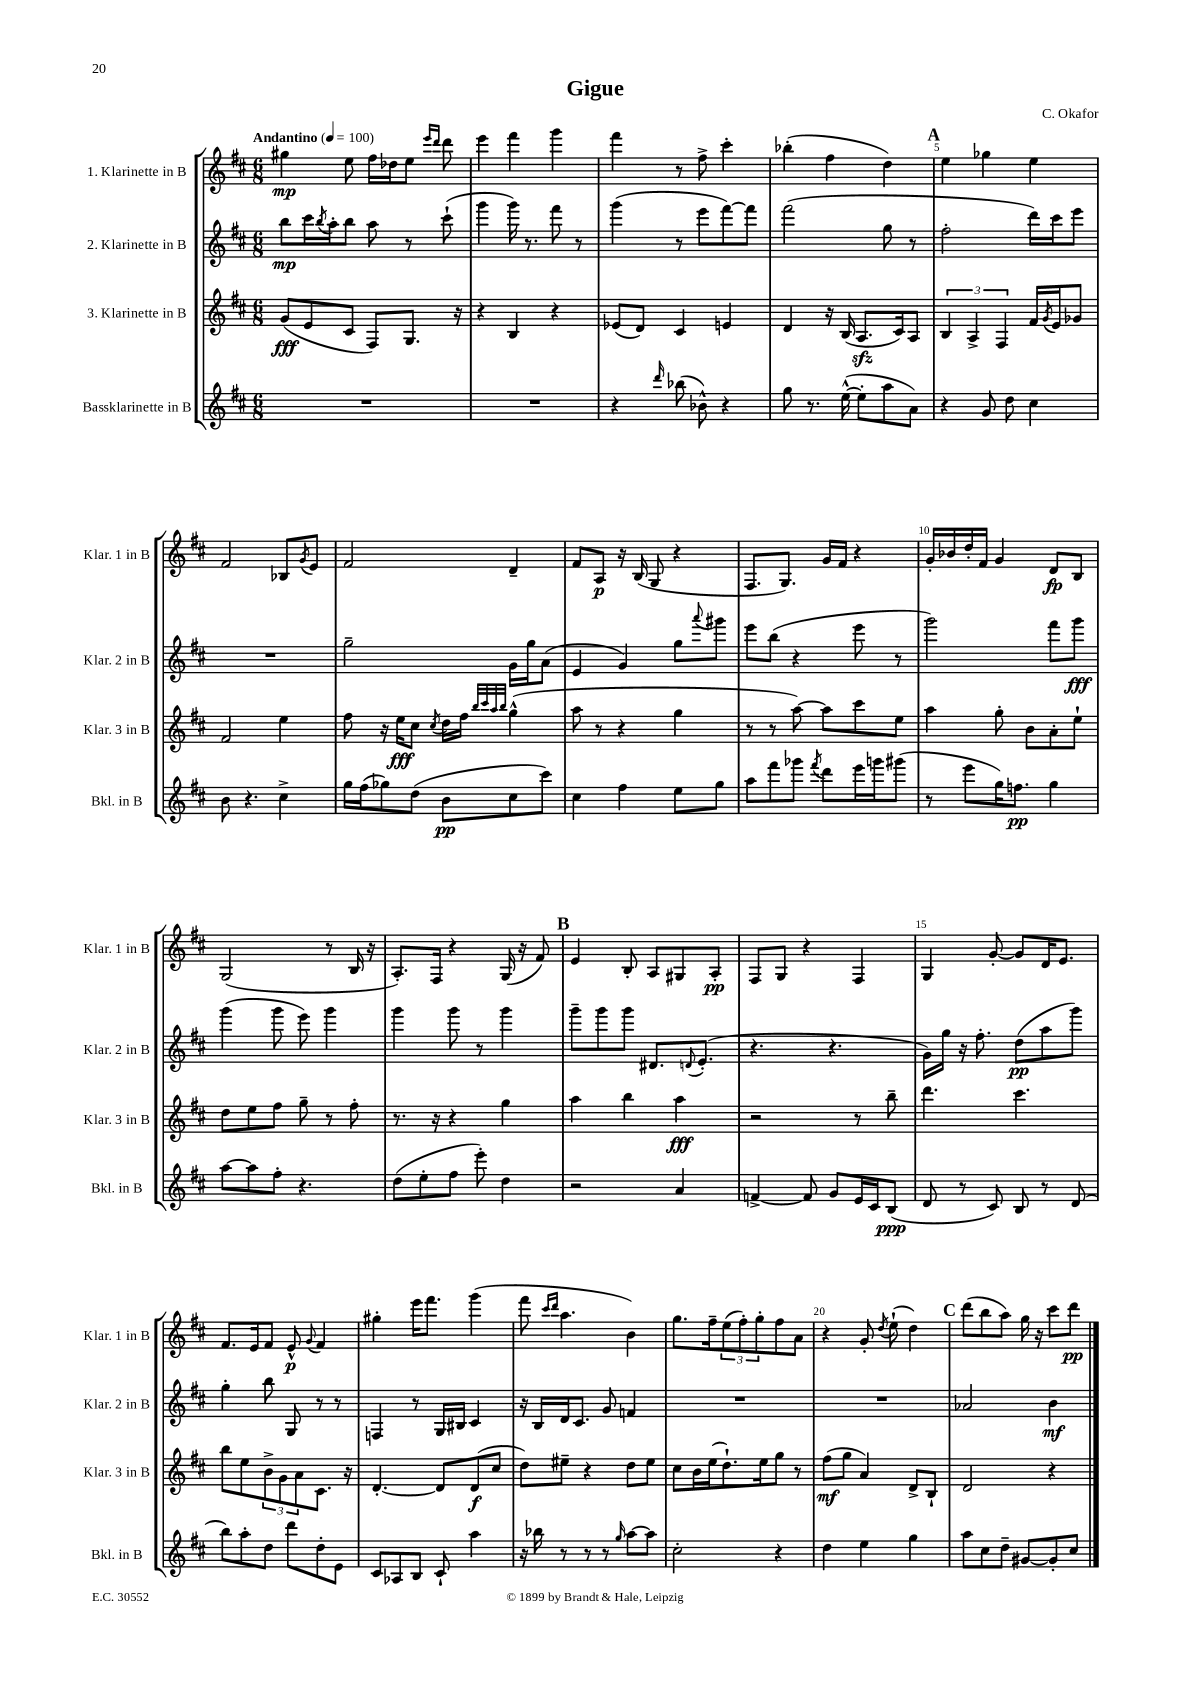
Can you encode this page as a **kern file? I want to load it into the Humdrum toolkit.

**kern	**kern	**kern	**kern
*staff4	*staff3	*staff2	*staff1
*clefG2	*clefG2	*clefG2	*clefG2
*k[f#c#]	*k[f#c#]	*k[f#c#]	*k[f#c#]
*M6/8	*M6/8	*M6/8	*M6/8
*MM100	*MM100	*MM100	*MM100
2.r	(8g/L	8bb\L	4gg#\
.	8e/	16ccc#\L	.
.	.	8qbb/	.
.	.	16aa'\J	.
.	8c#/J	8bb\J	8ee\
.	8F#/L)	8aa\	16ff#\LL
.	.	.	16dd-\J
.	8.G/J	8r	8ee\J
.	.	.	16qqeee/LL
.	.	.	16qqddd/JJ
.	.	(8ccc#`\	8ddd\
.	16r	.	.
=	=	=	=
2.r	4r	4ggg\	4eee\
.	4B/	16ggg\)	4fff#\
.	.	8.r	.
.	4r	8fff#\	4ggg\
.	.	8r	.
=	=	=	=
4r	(8e-/L	(4ggg\	4fff#\
.	8d/J)	.	.
16qqddd/	.	.	.
(8bb-\	4c#/	8r	8r
8b-^^\)	.	8eee\L	8ff#^\
4r	4e/	[8fff#\)	4ccc#'\
.	.	8fff#\]J	.
=	=	=	=
8gg\	4d/	(2fff#\	(4bb-'\
8.r	.	.	.
.	16r	.	4ff#\
([16ee^^\	(16B/	.	.
8ee'\]L	8.A/L	.	.
8aa\	.	8gg\	4dd\)
.	16c#/k)	.	.
8a\J)	8A/J	8r	.
=	=	=	=
4r	6B/	2ff#'\	4ee\
.	6A^/	.	.
8g/	.	.	4gg-\
.	6F#/	.	.
8dd\	.	.	.
4cc#\	16f#/LL	16ddd\LL)	4ee\
.	8qg/	.	.
.	16e/J	16ccc#\J	.
.	8g-/J	8eee\J	.
=	=	=	=
8b\	2f#/	2.r	2f#/
4.r	.	.	.
4cc#^\	4ee\	.	8B-/L
.	.	.	8qg/
.	.	.	8e/J
=	=	=	=
16gg\LL	8ff#\	2gg~\	2f#/
(16ff#\J	.	.	.
8gg-\)	16r	.	.
.	16ee\LK	.	.
(8dd\J	8cc#\J	.	.
.	8qcc#/	.	.
8b\L	16dd\LL	.	.
.	16ff#\JJ	.	.
.	32qqbb/LLL	.	.
.	32qqccc#/	.	.
.	32qqaa/	.	.
.	32qqbb/JJJ	.	.
8cc#\	(4gg^^\	16g\LL	4d~/
.	.	16gg\J	.
8ccc#\J)	.	(8a\J	.
=	=	=	=
4cc#\	8aa\	4e/	8f#/L
.	8r	.	8A/J
4ff#\	4r	4g/)	16r
.	.	.	(16B/
.	.	.	8G/
8ee\L	4gg\	8gg\L	4r
.	.	8qqaaa/	.
8gg\J	.	8ggg#\J	.
=	=	=	=
8aa\L	8r	8eee\L	8.F#/L
8fff#\	8r	(8bb\J	.
.	.	.	8.G/J)
8ggg-\J	[8aa\)	4r	.
8qfff#/	.	.	.
8ddd\L	8aa\]L	.	16g/LL
.	.	.	16f#/JJ
16eee\L	8ccc#\	8eee\	4r
16ggg\J	.	.	.
(8ggg#\J	8ee\J	8r	.
=	=	=	=
8r	4aa\	2ggg\)	16g'/LL
.	.	.	16b-/
8eee\L	.	.	16dd'/
.	.	.	16f#/JJ
16gg\K)	8gg'\	.	4g/
8.ff\J	.	.	.
.	8b\L	.	.
4gg\	8a'\	8fff#\L	8d/L
.	8ee`\J	8ggg\J	8B/J
=	=	=	=
[8aa\L	8dd\L	(4ggg\	(2G/
8aa\]	8ee\	.	.
8ff#'\J	8ff#\J	8ggg\	.
4.r	8gg~\	8eee\)	.
.	8r	4ggg\	8r
.	8ff#'\	.	16B/
.	.	.	16r
=	=	=	=
(8dd\L	8.r	4ggg\	8.A'/L)
8ee'\	.	.	.
.	16r	.	16F#/Jk
8ff#\J	4r	8ggg\	4r
8eee'\)	.	8r	.
4dd\	4gg\	4ggg\	(16G/
.	.	.	16r
.	.	.	8f#/)
=	=	=	=
2r	4aa\	8ggg~\L	4e/
.	.	8ggg\	.
.	4bb\	8ggg\J	8B'/
.	.	8.d#/L	8A/L
4a/	4aa\	.	8G#/
.	.	8qqd/	.
.	.	(8.e'/J	.
.	.	.	8A'/J
=	=	=	=
[4f^/	2r	4.r	8F#/L
.	.	.	8G/J
8f/]	.	.	4r
8g/L	.	4.r	.
16e/L	8r	.	4F#/
16c#/J	.	.	.
(8B/J	8bb~\	.	.
=	=	=	=
8d/	4.ddd\	16g\LL)	4G/
.	.	16gg\JJ	.
8r	.	16r	.
.	.	8.ff#'\	.
8c#/)	.	.	[8g'/
8B/	4.ccc#\	(8dd\L	8g/]L
8r	.	8aa\	16d/K
.	.	.	8.e/J
(8d/	.	8ggg\J)	.
=	=	=	=
8bb\L)	8bb\L	4gg'\	8.f#/L
8aa'\	8ee\	.	.
.	.	.	16e/k
8dd\J	12b^\	8bb\	8f#/J
.	12g\	.	.
8ddd\L	.	8G/	8e^^/
.	12a\	.	.
.	.	.	8qqg/
8dd'\	8.c#\J	8r	4f#/
8e\J	.	8r	.
.	16r	.	.
=	=	=	=
8c#/L	[4.d'/	4F/	4gg#'\
8A-/	.	.	.
8B/J	.	8r	16eee\LK
.	.	.	8.fff#\J
8c#`/	8d/]L	16G/LL	.
.	.	16B#/JJ	.
4aa\	(8d/	4c#/	(4ggg\
.	8cc#/J	.	.
=	=	=	=
16r	8dd\L)	16r	8fff#\
16bb-\	.	16B/LL	.
.	.	.	16qqccc#/LL
.	.	.	16qqddd/JJ
8r	8ee#~\J	16d/J	4.aa\
.	.	8.c#/J	.
8r	4r	.	.
8r	.	8g/	.
16qqgg/	.	.	.
[8aa\L	8dd\L	4f/	4b\)
8aa\]J	8ee#\J	.	.
=	=	=	=
2cc#'\	8cc#\L	2.r	8.gg\L
.	16b\L	.	.
.	(16ee\J	.	16ff#~\k
.	8.dd`\)	.	(12ee\
.	.	.	12ff#'\)
.	.	.	12gg'\
.	16ee\k	.	.
4r	8gg\J	.	8ff#\
.	8r	.	8a\J
=	=	=	=
4dd\	(8ff#\L	2.r	4r
.	8gg\J	.	.
4ee\	4a/)	.	8g'/
.	.	.	8qdd/
.	.	.	(8ee`\
4gg\	8d^/L	.	4dd\)
.	8B`/J	.	.
=	=	=	=
8aa\L	2d/	2a-/	(8ddd\L
8cc#\	.	.	8bb\
8dd~\J	.	.	8aa\J)
[8g#/L	.	.	16gg\
.	.	.	16r
8g#'/]	4r	4b\	8ccc#\L
8cc#/J	.	.	8ddd\J
==	==	==	==
*-	*-	*-	*-
